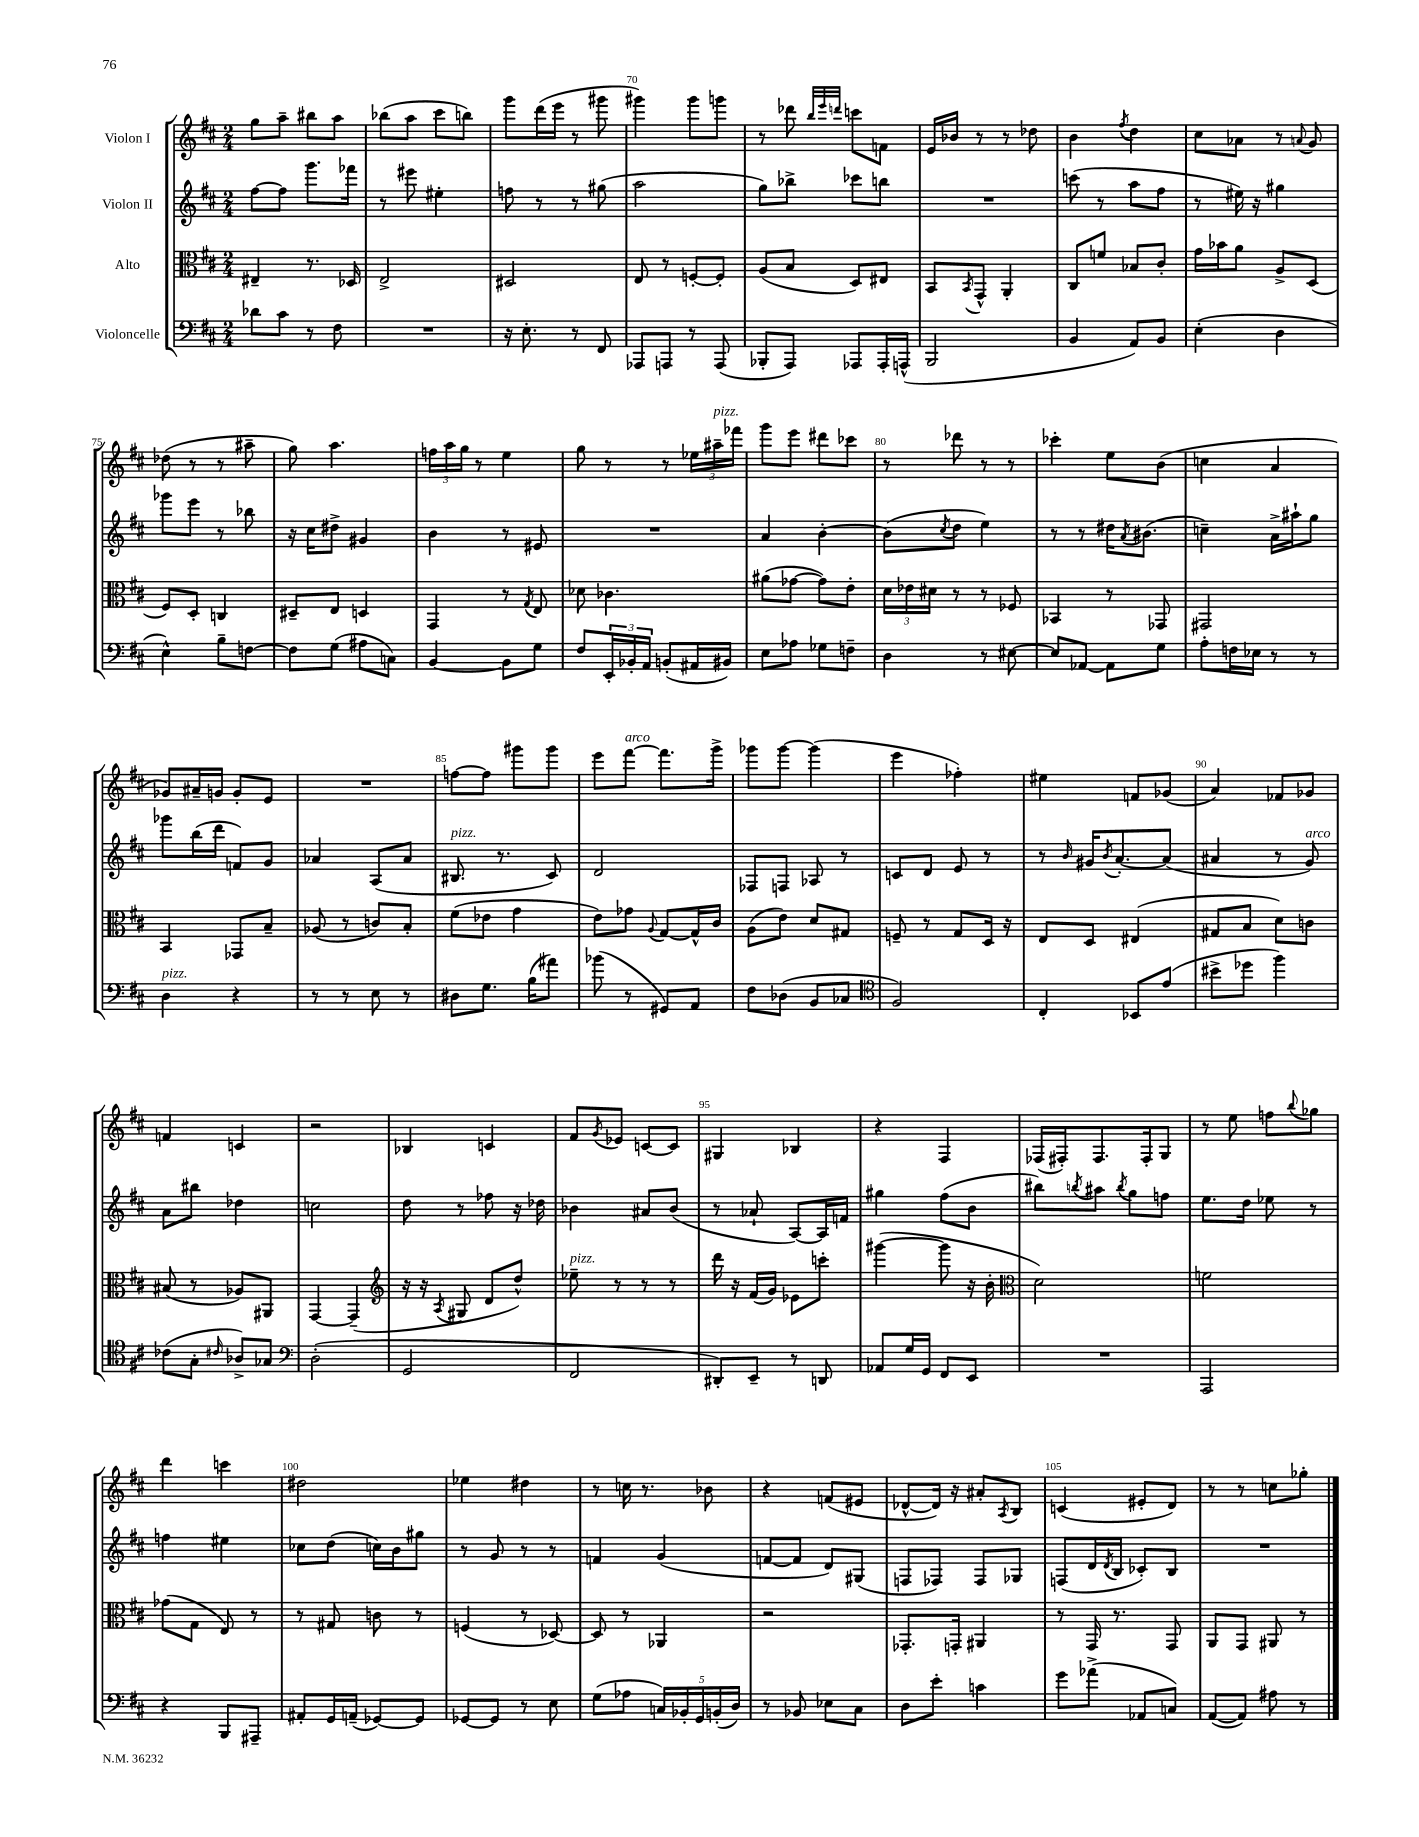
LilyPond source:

<<
\new StaffGroup <<
\new Staff = "s0" \with { instrumentName = "Violon I" } {
    \clef treble \key d \major \numericTimeSignature \time 2/4
    g''8 a''8-- bis''8 a''8 |
    bes''8( a''8 cis'''8 b''8) |
    g'''8 d'''16( e'''16 r8 gis'''8 |
    gis'''4) gis'''8 g'''8 |
    r8 des'''8 \grace { b''32 e'''32 d'''32 } c'''8 f'8 |
    e'16 bes'16 r8 r8 des''8 |
    b'4 \acciaccatura { fis''8 } d''4 |
    cis''8 aes'8 r8 \appoggiatura { a'8 } g'8 |
    des''8( r8 r8 ais''8-- |
    g''8) a''4. |
    \tuplet 3/2 { f''16 a''16 g''16 } r8 e''4 |
    g''8 r8 r8 \tuplet 3/2 { ees''16 ais''16--^\markup { \italic "pizz." } fes'''16 } |
    g'''8 e'''8 dis'''8 ces'''8 |
    r8 des'''8 r8 r8 |
    ces'''4-. e''8 b'8( |
    c''4 a'4 |
    ges'8) ais'16-- g'16 g'8-. e'8 |
    R2 |
    f''8~ f''8 gis'''8 gis'''8 |
    e'''8 fis'''8~^\markup { \italic "arco" } fis'''8. g'''16-> |
    ges'''8 ges'''8~ ges'''4( |
    e'''4 fes''4-.) |
    eis''4 f'8 ges'8( |
    a'4) fes'8 ges'8 |
    f'4 c'4 |
    r2 |
    bes4 c'4 |
    fis'8 \acciaccatura { g'8 } ees'8 c'8~ c'8 |
    gis4 bes4 |
    r4 fis4 |
    fes16( fis16-.) fis8. fis16-. g8 |
    r8 e''8 f''8 \appoggiatura { b''8 } ges''8 |
    d'''4 c'''4 |
    dis''2 |
    ees''4 dis''4 |
    r8 c''16 r8. bes'8 |
    r4 f'8( eis'8 |
    des'8~-^ des'16) r16 ais'8-. \acciaccatura { a8 } b8 |
    c'4( eis'8-. d'8) |
    r8 r8 c''8 ges''8-. \bar "|." |
}
\new Staff = "s1" \with { instrumentName = "Violon II" } {
    \clef treble \key d \major \numericTimeSignature \time 2/4
    fis''8~ fis''8 g'''8. fes'''16 |
    r8 eis'''8 eis''4-. |
    f''8 r8 r8 gis''8( |
    a''2 |
    g''8) bes''8-> ces'''8 b''8 |
    R2 |
    c'''8( r8 a''8 fis''8 |
    r8 eis''16) r16 gis''4 |
    ges'''8 e'''8 r8 bes''8 |
    r16 cis''16 dis''8-> gis'4 |
    b'4 r8 eis'8 |
    R2 |
    a'4 b'4~-. |
    b'8( \acciaccatura { cis''8 } d''8 e''4) |
    r8 r8 dis''16 \acciaccatura { a'8 } bis'8.( |
    c''4--) a'16-> ais''16-! g''8 |
    ges'''8 b''16( d'''16 f'8) g'8 |
    aes'4 a8( aes'8 |
    bis8.^\markup { \italic "pizz." } r8. cis'8) |
    d'2 |
    fes8 f8 aes8 r8 |
    c'8 d'8 e'8 r8 |
    r8 \grace { b'16 } gis'16 \acciaccatura { b'8 } a'8.~-. a'8( |
    ais'4 r8 g'8^\markup { \italic "arco" }) |
    a'8 bis''8 des''4 |
    c''2 |
    d''8 r8 fes''8 r16 des''16 |
    bes'4 ais'8 bes'8( |
    r8 aes'8-! a8~) a16 f'16 |
    gis''4 fis''8( b'8 |
    bis''8) \acciaccatura { b''8 } ais''8 \acciaccatura { b''8 } g''8 f''8 |
    e''8. d''16 ees''8 r8 |
    f''4 eis''4 |
    ces''8 d''8( c''16) b'16 gis''8 |
    r8 g'8 r8 r8 |
    f'4 g'4( |
    f'8~ f'8 d'8) gis8( |
    f8 fes8) fes8 ges8 |
    f8( d'16 \acciaccatura { d'8 } b16 ces'8-.) b8 |
    R2 \bar "|." |
}
\new Staff = "s2" \with { instrumentName = "Alto" } {
    \clef alto \key d \major \numericTimeSignature \time 2/4
    eis4-- r8. des16 |
    e2-> |
    dis2 |
    e8 r8 f8~-. f8-. |
    a8( b8 d8) eis8 |
    b,8 \acciaccatura { b,8 } g,8-^ a,4-. |
    cis8 f'8 bes8 cis'8-. |
    g'16 bes'16 a'8 a8-> d8( |
    fis8) d8-. c4 |
    dis8-- e8 d4 |
    g,4 r8 \acciaccatura { g8 } e8 |
    des'8 ces'4. |
    ais'8( ges'8~ ges'8) e'8-. |
    \tuplet 3/2 { d'16 ees'16 dis'16 } r8 r8 fes8 |
    bes,4 r8 ges,8 |
    gis,2 |
    b,4 ges,8 b8-- |
    aes8( r8 c'8) b8-. |
    fis'8( ees'8 g'4 |
    e'8) ges'8 \appoggiatura { a8 } g8~ g16-^ cis'16 |
    a8( e'8) d'8 gis8 |
    f8-- r8 g8 d16 r16 |
    e8 d8 eis4( |
    gis8 b8 d'8) c'8 |
    bis8( r8 aes8) ais,8 |
    g,4~ g,4--( |
    \clef treble r16 r16 \acciaccatura { a8 } gis8 d'8 d''8-^) |
    ees''8--^\markup { \italic "pizz." } r8 r8 r8 |
    d'''16 r16 fis'16( g'16) ees'8 c'''8-. |
    gis'''4~( gis'''8 r16 b'16-. |
    \clef alto d'2) |
    f'2 |
    ges'8( g8 e8) r8 |
    r8 gis8 c'8 r8 |
    f4( r8 des8~) |
    des8 r8 aes,4 |
    r2 |
    ges,8.-. g,16-. ais,4 |
    r8 g,16 r8. g,8 |
    a,8 g,8 ais,8 r8 \bar "|." |
}
\new Staff = "s3" \with { instrumentName = "Violoncelle" } {
    \clef bass \key d \major \numericTimeSignature \time 2/4
    des'8 cis'8 r8 fis8 |
    R2 |
    r16 e8.-. r8 fis,8 |
    aes,,8 a,,8 r8 a,,8( |
    bes,,8-. a,,8) aes,,8 aes,,16-. a,,16-^( |
    b,,2 |
    b,4 a,8) b,8 |
    e4-.( d4 |
    e4-^) b8-- f8~ |
    f8 g8( ais8 c8) |
    b,4~ b,8 g8 |
    fis8 \tuplet 3/2 { e,16-. bes,16-. a,16 } b,8-.( ais,16 bis,16) |
    e8 aes8 ges8 f8-- |
    d4 r8 eis8~ |
    eis8 aes,8~ aes,8 g8 |
    a8-. f16 ees16 r8 r8 |
    d4^\markup { \italic "pizz." } r4 |
    r8 r8 e8 r8 |
    dis8 g8. b16( ais'8) |
    bes'8( r8 gis,8) a,8 |
    fis8 des8( b,8 ces8 |
    \clef tenor fis2) |
    cis4-. bes,8 e'8( |
    bis'8-> des''8 fis''4) |
    ces'8( g8-. \grace { cis'16 } aes8->) ges8 |
    \clef bass d2-.( |
    g,2 |
    fis,2 |
    dis,8-.) e,8-- r8 d,8 |
    aes,8 g16 g,16 fis,8 e,8 |
    R2 |
    a,,2 |
    r4 b,,8 ais,,8-- |
    ais,8-. g,16 a,16--( ges,8~) ges,8 |
    ges,8~ ges,8 r8 e8 |
    g8( aes8 \tuplet 5/4 { c16) bes,16-. g,16 b,16-.( d16) } |
    r8 bes,8 ees8 cis8 |
    d8 e'8-. c'4 |
    g'8 aes'8->( aes,8 c8) |
    a,8~( a,8) ais8 r8 \bar "|." |
}
>>
>>
\layout { \context { \Score currentBarNumber = #67 \override BarNumber.break-visibility = ##(#f #t #t) barNumberVisibility = #(every-nth-bar-number-visible 5) } }
